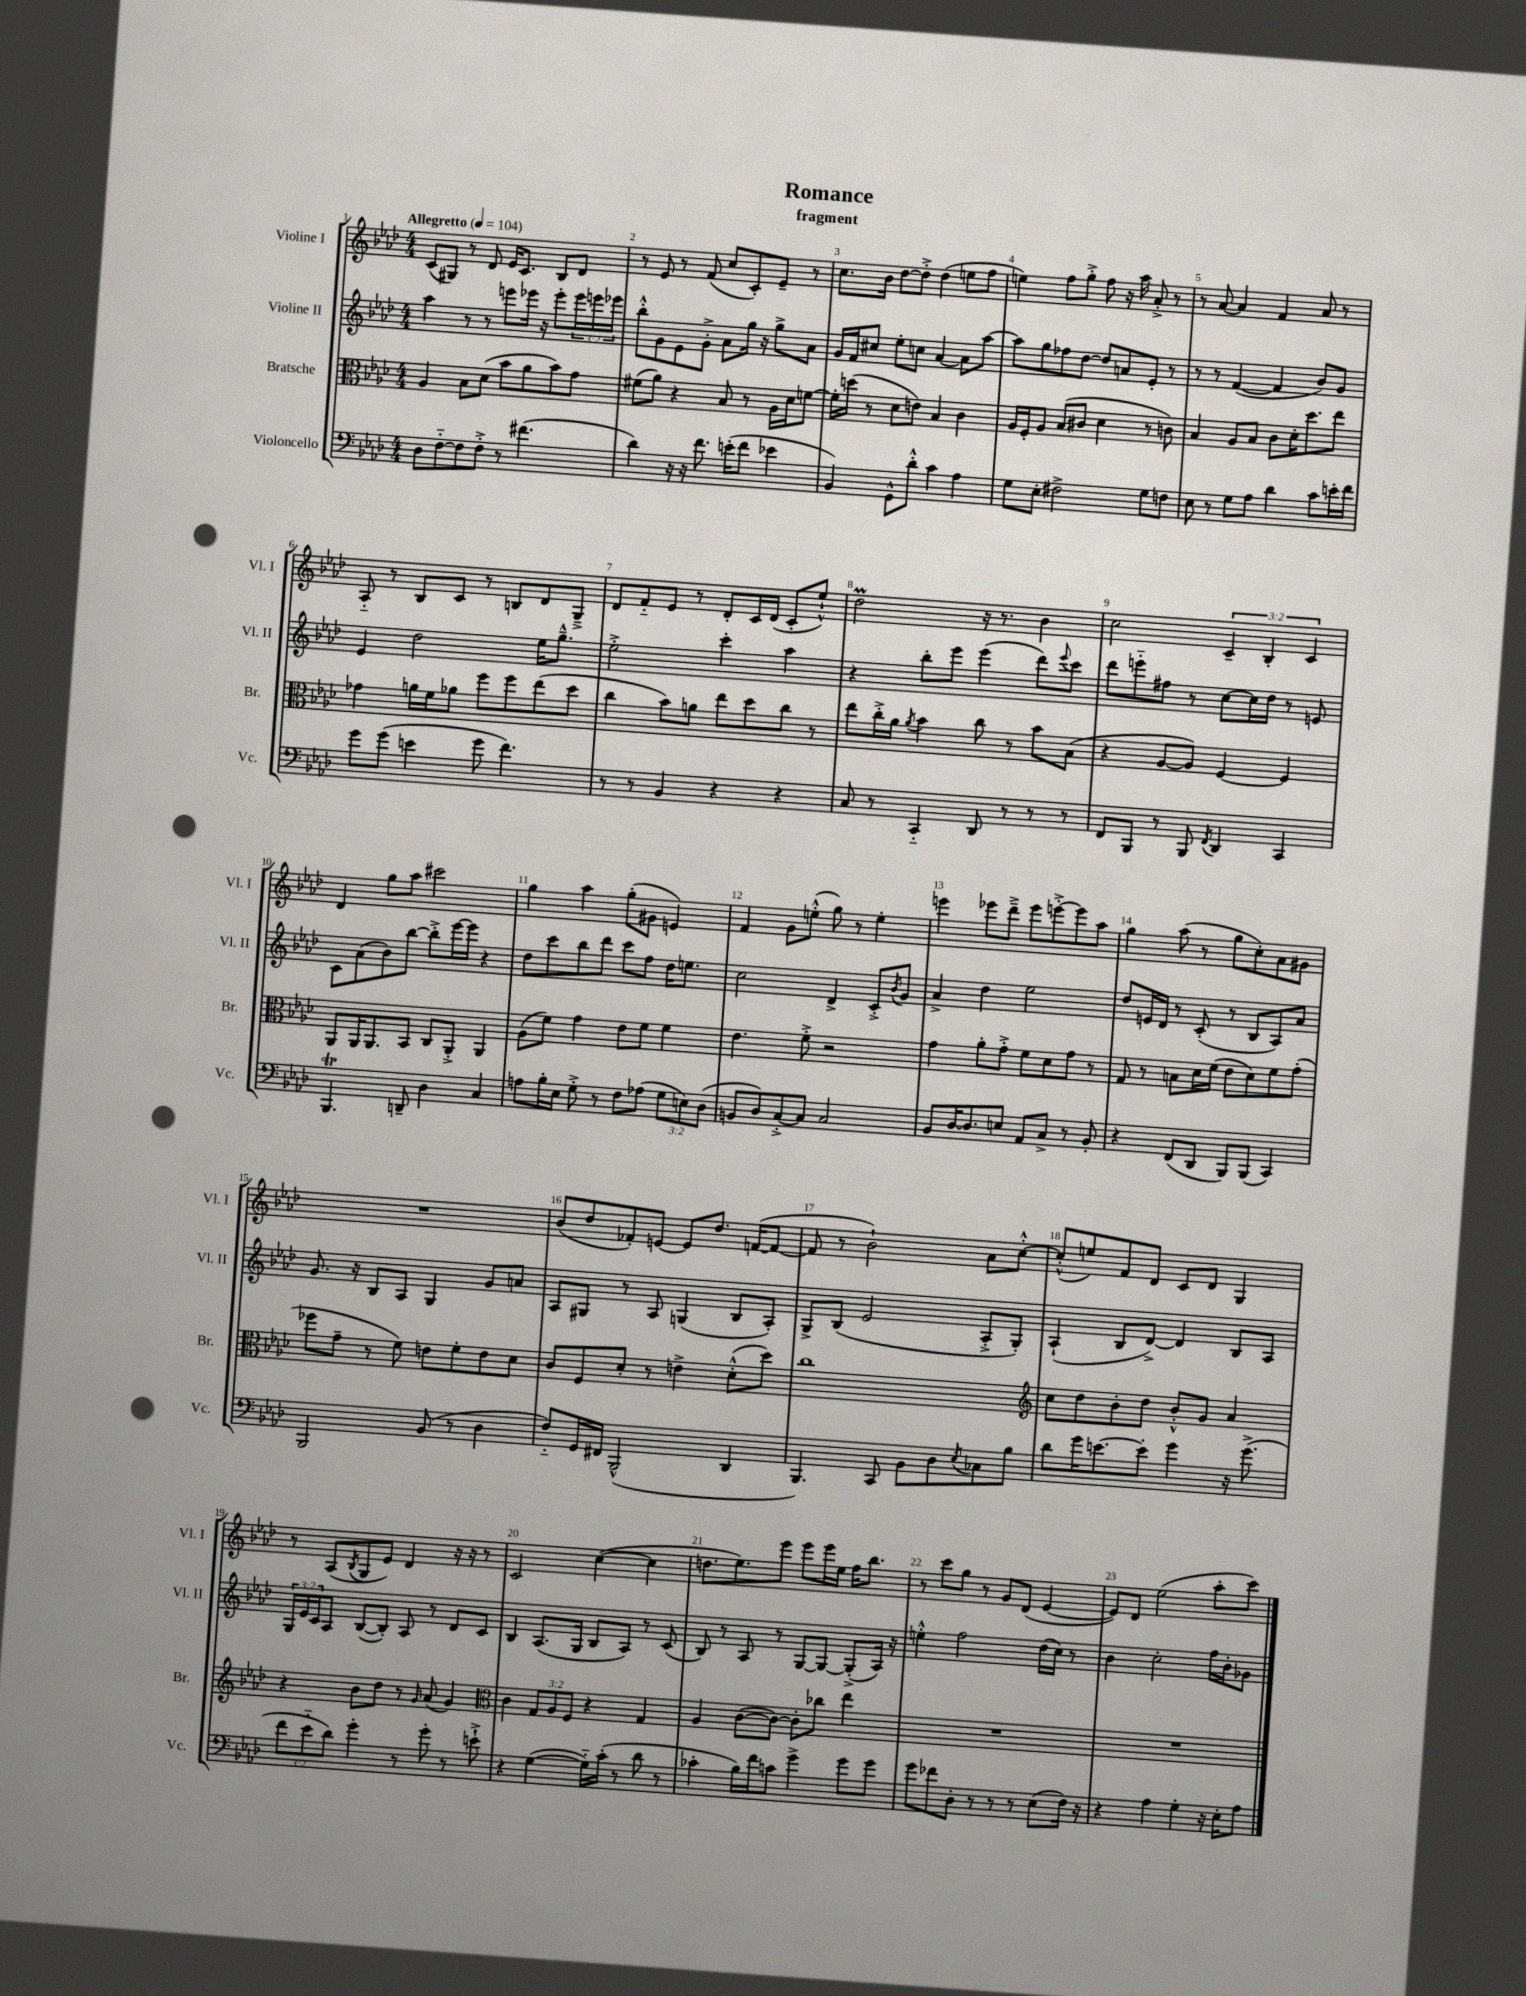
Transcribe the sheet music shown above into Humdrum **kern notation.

**kern	**kern	**kern	**kern
*staff4	*staff3	*staff2	*staff1
*clefF4	*clefC3	*clefG2	*clefG2
*k[b-e-a-d-]	*k[b-e-a-d-]	*k[b-e-a-d-]	*k[b-e-a-d-]
*M4/4	*M4/4	*M4/4	*M4/4
*MM104	*MM104	*MM104	*MM104
8D-	4A-	4aa-	(8c
[8F'~	.	.	8G#)
8F]	8B-	8r	8r
8F'^	(8d-	8r	8d-
8r	8b-	8eee	16e-
.	.	.	8.c
(4.f#	8a-	16eee-	.
.	.	16r	.
.	8b-)	8eee-'	8B-
.	8g	24eee-	8d-
.	.	24eee	.
.	.	24eee-	.
=	=	=	=
4d-)	(8f#	8bb-'^^	8r
.	8a-)	8g	8e-
16r	4r	8e-	8r
16r	.	.	.
8.f	.	8g'^	(8f
.	8B-	8a-	8cc
(16e'	.	.	.
8f	8r	16gg	8c')
.	.	16r	.
4e-	16A-	8gg^	8e-~
.	16d-	.	.
.	[8f	8a-	8r
=	=	=	=
4BB-)	16f']	16g	8.cc
.	(16dd	16f	.
.	8r	8cc#	.
.	.	.	16b-
8GG^^	8d-	8ee-'	[8dd-
8d-'^^	8e)	8cc	8dd-'^]
4c	4B-	[4a-	(4dd-
4A-	4c	8a-]	8ee
.	.	[8aa-	8ff
=	=	=	=
8G	16A-	8aa-]	4ee)
.	16F'	.	.
8E-'	8A-	8gg	.
2F#^	(8B-	8ff-	8ff
.	8c#	[8dd-	8gg'^
.	4d-	8dd-]	8ff
.	.	8a	16r
.	.	.	16aa-
8G	8r	8e-'	8a-'^
8F	8c)	8r	8r
=	=	=	=
8E-	4B-	8r	8r
8r	.	8r	[8a-
8G	8A-	([4f	4a-]
8A-	8B-	.	.
4d-	8c	4f]	4f
.	16d-'	.	.
.	8.dd-	.	.
8c	.	8b-)	8a-
16e'	8ee-	8g	8r
16f	.	.	.
=	=	=	=
8g	4g-	4e-	8A-'~
(8g	.	.	8r
4e	16a	2dd-	8B-
.	16f	.	.
.	8a-	.	8c
8g	8ff	.	8r
4.f)	8ff	.	8B
.	(8ee-	16ee-	8d-
.	.	8.gg~^^	.
.	8dd-	.	8G~^
=	=	=	=
8r	4cc	2ee-'^	8d-
8r	.	.	8f'~
4BB-	8b-)	.	8e-
.	8a	.	8r
4r	8ee-	4ccc'	8d-'
.	8dd-	.	16c
.	.	.	(16d-
4r	8cc	4aa-	8c'
.	8r	.	8ee-`^^)
=	=	=	=
8C	8ee-	4r	2dd-
8r	16cc'^	.	.
.	16a-	.	.
.	8qa-	.	.
4CC'~	4b-	8bb-'	.
.	.	8eee-	.
8DD-	8cc	(4eee-	16r
.	.	.	8.r
8r	8r	.	.
8r	8b-	8ddd-)	4b-
.	.	8qqeee-	.
8r	(8B-	8ccc	.
=	=	=	=
8FF	4r	8ddd-	2cc
8BBB-	.	8eee'~	.
8r	[8A-	8ff#	.
8BBB-	8A-])	8r	.
8qFF	.	.	.
4DD-	[4F	[8cc	6c~
.	.	16cc]	.
.	.	.	6B-'
.	.	16dd-	.
4CC	4F]	8r	.
.	.	.	6c
.	.	8e	.
=	=	=	=
4.BBB-	8AA-	8c	4d-
.	16AA-	(8a-	.
.	8.AA-	.	.
.	.	8b-)	8gg
8DD~	8BB-	[8bb-	8aa-
4D-	8C	8bb-'^]	2ccc#
.	8AA-'^	[16eee-	.
.	.	16eee-]	.
4C	4AA-	4r	.
=	=	=	=
8A	(8A-	8dd-	4gg
16B-'	8f)	8ccc	.
16E-	.	.	.
8G'^	4g	8bb-	4aa-
8r	.	8ddd-	.
8F	8e-	8ccc	(8gg'
(8A-	8f	8ff	8g#
12G	4f	16dd-	4e)
.	.	8.ee	.
12E)	.	.	.
(12D-	.	.	.
=	=	=	=
8BB	4.e-	2cc	4f
8D-)	.	.	.
[8C'^	.	.	8g
8C]	8f'^	.	(8ee'^^
2C	2r	4d-^	8gg)
.	.	.	8r
.	.	8c'^	4ee'
.	.	8qb-	.
.	.	8g	.
=	=	=	=
8BB-	4g	4a-^	4eee
[16D-	.	.	.
8.D-]	.	.	.
.	8a-'	4dd-	8eee-
8E	8g'^	.	8ddd-~^
8AA-	8f	2ee-	8eee-
8C^	8d-	.	[8eee'^
8r	8g	.	8eee]
8BB-'	8r	.	8aa-
=	=	=	=
4r	8G	8dd-	4gg
.	8r	16e	.
.	.	16d-	.
(8FF	8B	8r	(8aa-
8DD-	16d-	(8c'	8r
.	(16f	.	.
8BBB-)	8e-	8r	8gg
(8BBB-	8d-)	8B-	8cc')
4CC)	8f	8A-)	8a-
.	(8g'	8a-	8g#
=	=	=	=
2BBB-	8ff-	8.g	1r
.	8g~	.	.
.	.	16r	.
.	8r	8B-	.
.	8f)	8A-	.
(8BB-	8e	4G	.
8r	8f'	.	.
4D-	8e	8g	.
.	8d-	8a	.
=	=	=	=
8F'~)	8c	8A-	(8b-
16GG	8F	8G#	8dd-
16FF#	.	.	.
(2BBB-^^	8d-'	8r	8f-')
.	8r	8A-	[8e
.	4e^	(4G	8e]
.	.	.	8.dd-
4DD-	(8d-'^^	8B-	.
.	.	.	([16f
.	8dd-)	8A-')	8f_
=	=	=	=
4.BBB-)	1cc	8G^	8f]
.	.	(8B-	8r
.	.	2e-	2b-`)
8CC	.	.	.
8BB-	.	.	.
8D-	.	.	.
8qE-	.	.	.
8C-	.	8A-'^	8a-
8B-	.	8G')	[8cc'^^
=	=	=	=
*	*clefG2	*	*
8d-	8cc	(4A-`	(8cc'^^]
16g	8dd-	.	8ee)
[8.e	.	.	.
.	8b-'	8B-	8f
8e']	8dd-	[8d-^)	8d-
4g	8b-'^^	4d-]	8c
.	8g	.	8d-
16r	4a-	8B-	4G
(8.g^	.	.	.
.	.	8A-	.
=	=	=	=
12f	4r	24G	8r
.	.	24e-	.
12e-'~	.	24c	.
.	.	8A-	(8A-
12d-)	.	.	.
.	.	.	8qB-
4g'	8b-	([8B-	8G
.	8dd-	8B-'])	8e-)
8r	8r	8A-	4d-
.	16qqg	.	.
8g'	(8a-	8r	.
8r	4g)	8d-	16r
.	.	.	16r
8e`^	.	8c	8r
=	=	=	=
*	*clefC3	*	*
4r	4c	4B-	2c
([4G	12G	(8.A-	.
.	12A-	.	.
.	12F	.	.
.	.	16G	.
16G'~])	4r	8B-	([4cc
(16c'	.	.	.
8r	.	8A-)	.
8d-	4G	8r	4cc]
8r	.	(8c	.
=	=	=	=
4c-'	4A-	8B-)	8.dd
.	.	8r	.
.	.	.	8.ee-)
16B-)	([8c	8A-	.
16f	.	.	.
8c	8c_)	8r	8eee-
4g^	8c']	[8G	8eee-
.	8cc-	8G_	16eee-
.	.	.	16ee-
8g	4ee-	(8G'^]	16ff
.	.	.	8.bb-
8g	.	16A-)	.
.	.	16r	.
=	=	=	=
8g	1r	4ee'^^	8r
8f-	.	.	8ccc
8D-'	.	2ff	8gg
8r	.	.	8r
8r	.	.	8g
8r	.	.	(8d-
(8E-	.	(16dd-	[4e-
.	.	16cc)	.
16F)	.	8r	.
16r	.	.	.
=	=	=	=
4r	1r	4b-	8e-])
.	.	.	8d-
4A-	.	2cc'	(2ee-
4G'	.	.	.
16r	.	16ff	8aa-'
16E-'	.	16b-'	.
8A-	.	8g-	8ccc)
==	==	==	==
*-	*-	*-	*-
